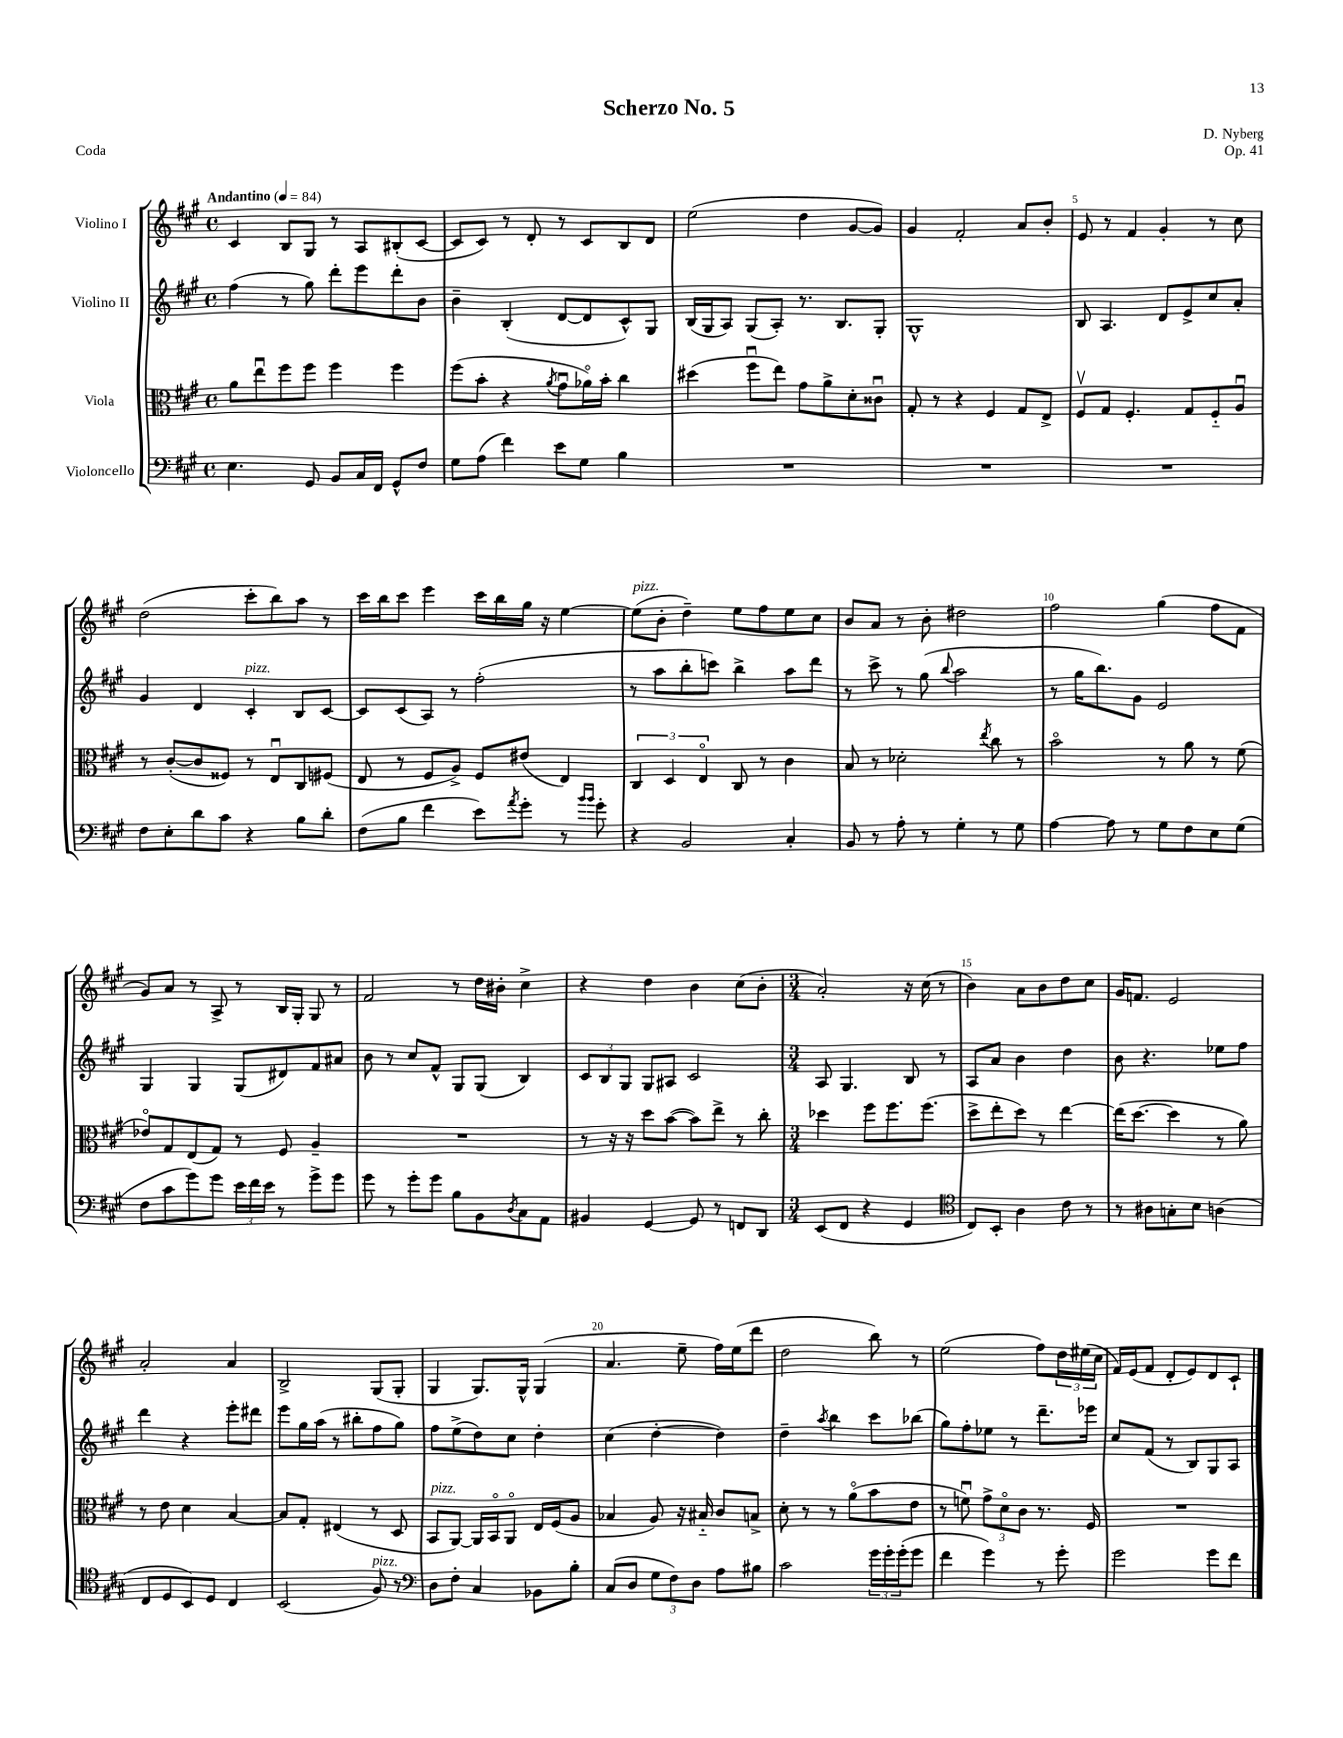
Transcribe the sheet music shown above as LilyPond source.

\header { title = "Scherzo No. 5" composer = "D. Nyberg" opus = "Op. 41" piece = "Coda" }
<<
\new StaffGroup <<
\new Staff = "s0" \with { instrumentName = "Violino I" } {
    \clef treble \key a \major \defaultTimeSignature \time 4/4 \tempo "Andantino" 4 = 84
    cis'4 b8 gis8 r8 a8 bis8-.( cis'8~ |
    cis'8 cis'8) r8 d'8-. r8 cis'8 b8 d'8 |
    e''2( d''4 gis'8~ gis'8) |
    gis'4 fis'2-. a'8 b'8-. |
    e'8 r8 fis'4 gis'4-. r8 cis''8 |
    d''2( cis'''8-. b''8) a''8 r8 |
    cis'''16 b''16 cis'''8 e'''4 cis'''16 b''16 gis''16 r16 e''4~ |
    e''8^\markup { \italic "pizz." }( b'8-. d''4--) e''8 fis''8 e''8 cis''8 |
    b'8 a'8 r8 b'8-. dis''2 |
    fis''2 gis''4( fis''8 fis'8 |
    gis'8) a'8 r8 a8-> r8 b16 gis16-. gis8 r8 |
    fis'2 r8 d''16 bis'16-. cis''4-> |
    r4 d''4 b'4 cis''8( b'8-. |
    \numericTimeSignature \time 3/4 a'2-.) r16 cis''16( r8 |
    b'4) a'8 b'8 d''8 cis''8 |
    gis'16 f'8. e'2 |
    a'2-. a'4 |
    b2-> gis8( gis8-. |
    gis4 gis8.) gis16-^ gis4( |
    a'4. e''8-- fis''16) e''16( d'''8 |
    d''2 b''8) r8 |
    e''2( fis''8) \tuplet 3/2 { d''16 eis''16( cis''16 } |
    fis'16) e'16( fis'8 d'8-. e'8) d'8 cis'8-! \bar "|." |
}
\new Staff = "s1" \with { instrumentName = "Violino II" } {
    \clef treble \key a \major \defaultTimeSignature \time 4/4
    fis''4( r8 gis''8) d'''8-. e'''8 d'''8-. b'8 |
    b'4-- b4-.( d'8~ d'8 cis'8-^) gis8 |
    b16( gis16 a8) gis8( a8-.) r8. b8. gis8-. |
    gis1-^ |
    b8 a4. d'8 e'8-> cis''8 a'8-. |
    gis'4 d'4 cis'4-.^\markup { \italic "pizz." } b8 cis'8~ |
    cis'8 cis'8( a8) r8 fis''2-.( |
    r8 a''8 b''8-. c'''8) b''4-> a''8 d'''8 |
    r8 cis'''8-> r8 gis''8( \appoggiatura { b''8 } a''2 |
    r8 gis''16 b''8.) gis'8 e'2 |
    gis4 gis4 gis8( dis'8) fis'8 ais'8 |
    b'8 r8 cis''8 fis'8-^ gis8 gis8( b4) |
    \tuplet 3/2 { cis'8 b8 gis8 } gis8 ais8 cis'2 |
    \numericTimeSignature \time 3/4 a8 gis4. b8 r8 |
    a8 a'8 b'4 d''4 |
    b'8 r4. ees''8 fis''8 |
    d'''4 r4 e'''8-. dis'''8 |
    e'''8 gis''16 a''16( r8 bis''8-. fis''8 gis''8) |
    fis''8 e''8->( d''8) cis''8 d''4-. |
    cis''4( d''4~-. d''4) |
    d''4-- \acciaccatura { a''8 } b''4 cis'''8 bes''8( |
    gis''8) fis''8-. ees''8 r8 d'''8.-- ees'''16 |
    cis''8 fis'8( r8 b8) gis8 a8 \bar "|." |
}
\new Staff = "s2" \with { instrumentName = "Viola" } {
    \clef alto \key a \major \defaultTimeSignature \time 4/4
    a'8 e''8\downbow fis''8 fis''8 fis''4 fis''4 |
    fis''8( b'8-. r4 \acciaccatura { a'8 } gis'8\downbow aes'16\flageolet) b'16-. cis''4 |
    dis''4( fis''8\downbow e''8) gis'8 a'8-> d'8-. cisis'8\downbow |
    gis8-. r8 r4 fis4 gis8 e8-> |
    fis8\upbow gis8 fis4.-. gis8 fis8-_ a8\downbow |
    r8 cis'8~-.( cis'8 fisis8) r8 e8\downbow cis8 fis8( |
    e8 r8 fis8 a8->) fis8 eis'8( e4) |
    \tuplet 3/2 { cis4 d4 e4\flageolet } cis8 r8 cis'4 |
    b8 r8 des'2-. \acciaccatura { e''8 } cis''8 r8 |
    b'2\flageolet r8 a'8 r8 fis'8( |
    ees'8\flageolet) gis8 e8( gis8) r8 fis8 a4-- |
    R1 |
    r8 r16 r16 d''8 b'8~( b'8) e''8-> r8 cis''8-. |
    \numericTimeSignature \time 3/4 des''4 fis''8 fis''8. fis''8.( |
    d''8-> e''8-. d''8) r8 e''4~ |
    e''16( d''8.~ d''4 r8 a'8) |
    r8 e'8 d'4 b4~ |
    b8 gis8-. eis4( r8 d8 |
    b,8^\markup { \italic "pizz." } a,8~) a,16 b,16\flageolet a,8\flageolet e16 fis16( a8 |
    bes4 a8) r16 bis16-_ cis'8 b8-> |
    d'8-. r8 r8 a'8\flageolet( b'8 e'8 |
    r8 f'8\downbow) \tuplet 3/2 { gis'8-> d'8\flageolet cis'8 } r8. fis16 |
    R2. \bar "|." |
}
\new Staff = "s3" \with { instrumentName = "Violoncello" } {
    \clef bass \key a \major \defaultTimeSignature \time 4/4
    e4. gis,8 b,8 cis16 fis,16 gis,8-^ fis8 |
    gis8 a8( fis'4) e'8 gis8 b4 |
    R1 |
    R1 |
    R1 |
    fis8 e8-. d'8 cis'8 r4 b8 d'8-. |
    fis8( b8 fis'4 e'8) \acciaccatura { a'8 } gis'8-. r8 \grace { b'16 b'16 } gis'8-. |
    r4 b,2 cis4-. |
    b,8 r8 a8-. r8 gis4-. r8 gis8 |
    a4~ a8 r8 gis8 fis8 e8 gis8( |
    fis8 cis'8 gis'8) gis'8 \tuplet 3/2 { e'16 fis'16 e'16 } r8 gis'8-> gis'8 |
    gis'8 r8 gis'8-. gis'8 b8 b,8 \acciaccatura { d8 } cis8 a,8 |
    bis,4 gis,4~ gis,8 r8 f,8 d,8 |
    \numericTimeSignature \time 3/4 e,8( fis,8 r4 gis,4 |
    \clef tenor cis8) b,8-. a4 cis'8 r8 |
    r8 ais8 g8-. b8 a4( |
    cis8 d8 b,8) d8 cis4 |
    b,2( fis8^\markup { \italic "pizz." }) r8 |
    \clef bass d8 fis8-. cis4 bes,8 b8-. |
    cis8( d8 \tuplet 3/2 { gis8 fis8) d8 } a8 bis8 |
    cis'2 \tuplet 3/2 { gis'16 gis'16-. gis'16-.( } gis'8 |
    fis'4 gis'4) r8 gis'8-. |
    gis'2 gis'8 fis'8 \bar "|." |
}
>>
>>
\layout { \context { \Score \override BarNumber.break-visibility = ##(#f #t #t) barNumberVisibility = #(every-nth-bar-number-visible 5) } }
